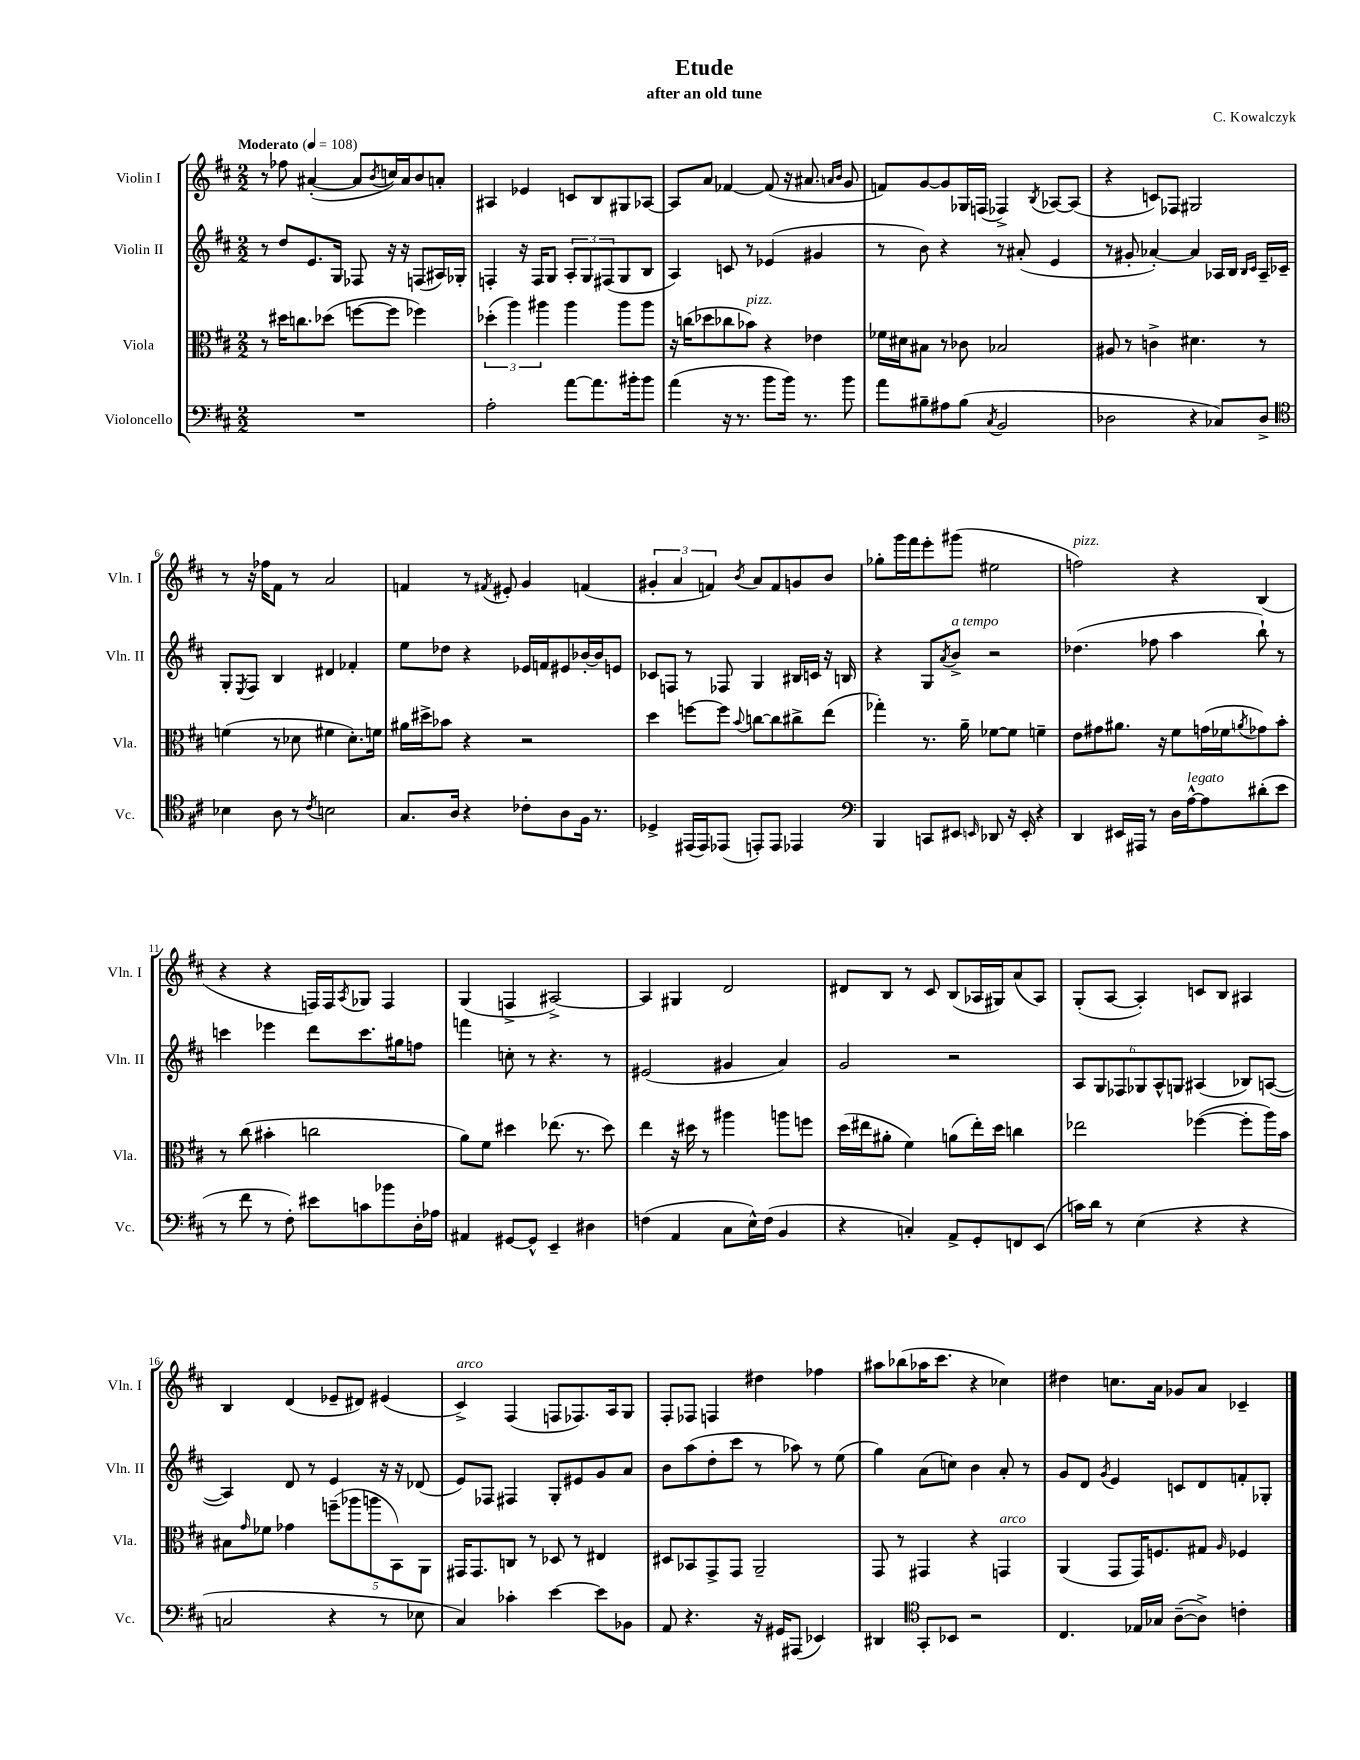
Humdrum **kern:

**kern	**kern	**kern	**kern
*staff4	*staff3	*staff2	*staff1
*clefF4	*clefC3	*clefG2	*clefG2
*k[f#c#]	*k[f#c#]	*k[f#c#]	*k[f#c#]
*M2/2	*M2/2	*M2/2	*M2/2
*MM108	*MM108	*MM108	*MM108
1r	8r	8r	8r
.	16dd#	8dd	8ff-
.	8.cc	.	.
.	.	8.e	([4a#'
.	(8dd-	.	.
.	.	16G	.
.	[8ff	8F-	8a#]
.	.	.	8qb
.	8ff]	16r	16cc)
.	.	16r	16a#
.	4ff-)	(8F	8b
.	.	16A#)	8a'
.	.	16G-'	.
=	=	=	=
2A'	(6dd-'	4F'	4A#
.	6aa)	.	.
.	.	16r	4e-
.	.	16F	.
.	6aa#	.	.
.	.	8G	.
[8a	4aa#	12A'	8c
.	.	12G	.
8.a]	.	.	8B
.	.	(12F#	.
.	8aa#	8G	8G#
16b#'	.	.	.
8b#	8aa#	8B	[8A-
=	=	=	=
(4a	16r	4A)	8A-]
.	(16cc	.	.
.	8dd-	.	8a
16r	8cc-	8c	[4f-
8.r	.	.	.
.	8b-)	8r	.
8b	4r	(4e-	(8f-]
16b)	.	.	16r
8.r	.	.	8.a#
.	4e-	4g#	.
.	.	.	16qqa
.	.	.	16qqb
8b	.	.	8g
=	=	=	=
8a	16f-	8r	8f)
.	16d#	.	.
8B#~	8B#	8b)	[8g
8A#	8r	4r	8g]
(8B#	8c-	.	16G-
.	.	.	(16F
8qC#	.	.	.
2BB	2B-	8r	4F-^)
.	.	(8a#'	.
.	.	.	8qB
.	.	4e	[8A-
.	.	.	(8A-]
=	=	=	=
2D-	8A#	8r	4r
.	8r	8g#'	.
.	4c^	[4a-')	8c)
.	.	.	8F-
4r	4.d#	4a-]	2G#
8C-)	.	16A-	.
.	.	16B	.
.	.	16qqB	.
.	.	16qqc#	.
8D-^	8r	16A-~	.
.	.	16c-~	.
=	=	=	=
*clefC4	*	*	*
4B-	(4f	8G'	8r
.	.	8qE	.
.	.	8F#	16r
.	.	.	16ff-
8A	8r	4B	8f#
8r	8d-	.	8r
8qc#	.	.	.
2B	4f#	4d#	2a
.	8.d-')	4f-'	.
.	16f	.	.
=	=	=	=
8.G	16a#	8ee	4f
.	16dd#^	.	.
.	8b-	8dd-	.
16A	.	.	.
4r	4r	4r	8r
.	.	.	8qf#
.	.	.	8e#'
8c-'	2r	16e-	4g
.	.	16f	.
8A	.	8e#	.
16F#	.	[16b-'	(4f
8.r	.	16b-]	.
.	.	8e	.
=	=	=	=
4D-^	4dd	8c-	6g#'
.	.	8F	.
.	.	.	6a
(16EE#	[8ff	8r	.
16EE#)	.	.	.
.	.	.	6f)
(8EE-	8ff]	8F-	.
.	8qqb	.	8qb
8EE')	[8cc	4G	8a
8EE	8cc]	.	8f
4EE-	8cc#^	16B#	8g
.	.	16c	.
.	(8ee	16r	8b
.	.	16B	.
=	=	=	=
*clefF4	*	*	*
4BBB	4gg-')	4r	8gg-'
.	.	.	16ggg
.	.	.	16fff#
8CC	8.r	8G	8eee'
.	.	8qa	.
8EE#	.	8b^	(8ggg#
.	16a~	.	.
16qqEE	.	.	.
8DD-	[8f-	2r	2ee#
16r	8f-]	.	.
16EE'	.	.	.
4r	4f~	.	.
=	=	=	=
4DD	8e	(4.dd-	2ff)
.	8g#	.	.
16EE#	8.a#	.	.
16AAA#	.	.	.
8r	.	8ff-	.
.	16r	.	.
16D	8f#	4aa	4r
[16A^^	.	.	.
8A]	(16g	.	.
.	16f-	.	.
.	8qa	.	.
(8d#'	8g-)	8bb`)	(4B
8e	8b'	8r	.
=	=	=	=
8r	8r	4ccc	4r
8f#	(8cc#	.	.
8r	4b#'	4eee-	4r
8F#')	.	.	.
8e#	2cc	8ddd	16F)
.	.	.	16F
.	.	.	8qA
8c	.	8.ccc	8G-
8b-	.	.	4F
.	.	16gg#	.
16D'	.	8ff	.
16A-	.	.	.
=	=	=	=
4AA#	8a)	4fff	(4G
.	8f#	.	.
[8GG#	4dd#	8cc'	4F^
8GG#^^]	.	8r	.
4EE~	(8.ee-	4.r	[2A#^)
.	8.r	.	.
4D#	.	.	.
.	8dd#)	8r	.
=	=	=	=
(4F	4ee	(2e#	4A#]
4AA	16r	.	4G#
.	16dd#	.	.
.	8r	.	.
8C#	4aa#	4g#	2d
16E^^)	.	.	.
(16F	.	.	.
4BB	8aa	4a)	.
.	8ff	.	.
=	=	=	=
4r	(16dd	2g	8d#
.	16ee#	.	.
.	8a#'	.	8B
4C')	4f#)	.	8r
.	.	.	8c#
8AA^	(8a	2r	(8B
8GG'	16ee#')	.	16A-
.	16dd	.	16G#)
8FF	4cc	.	(8a
(8EE	.	.	8A-)
=	=	=	=
16c)	2ee-	12A	(8G'
16d	.	.	.
.	.	12G	.
8r	.	.	[8A
.	.	12F-	.
(4E	.	12G-	4A'])
.	.	12A^^	.
.	.	12G	.
4r	([4ff-	(4A#	8c
.	.	.	8B
4r	8ff-']	8B-)	4A#
.	16aa)	([8A	.
.	16b	.	.
=	=	=	=
2C	8B#	4A])	4B
.	16qqg	.	.
.	8f-	.	.
.	4g-	8d	(4d
.	.	8r	.
4r	(10ff~	4e	8e-~
.	10aa-	.	.
.	.	.	8d#)
.	10aa	.	.
8r	.	16r	(4e#
.	10BB)	.	.
.	.	16r	.
8E-	.	(8d-	.
.	10AA	.	.
=	=	=	=
4C#)	16GG#	8e)	4c#^)
.	8.GG#	.	.
.	.	8F-	.
4c-'	8C	4F#	(4F#
.	8r	.	.
[4e	8D-	8G'	8F
.	8r	8e#	8.F-)
8e]	4E#	8g	.
.	.	.	16A
8BB-	.	8a	8G
=	=	=	=
8AA	8D#	8b	8F#'
4.r	8BB-	(8aa	8F-
.	8GG^	8dd'	4F
.	8GG	8ccc#	.
16r	2AA~	8r	4dd#
16GG#	.	.	.
(8AAA#	.	8aa-)	.
4EE-)	.	8r	4ff-
.	.	(8ee	.
=	=	=	=
4DD#	8GG	4gg)	8aa#
.	8r	.	(8bb-
*clefC4	*	*	*
8GG'	4GG#	(8a	16aa-
.	.	.	8.ccc#
8BB-	.	8cc)	.
2r	4r	4b	4r
.	4GG	8a'	4cc-)
.	.	8r	.
=	=	=	=
4.C#	(4AA	8g	4dd#
.	.	8d	.
.	.	8qg	.
.	8GG	4e	8.cc
16E-	16GG)	.	.
16G-	8.F	.	16a
([8A~	.	8c	8g-
8A^])	8G#	8d	8a
.	16qqA	.	.
4c'	4F-	8f'	4c-~
.	.	8G-'	.
==	==	==	==
*-	*-	*-	*-
